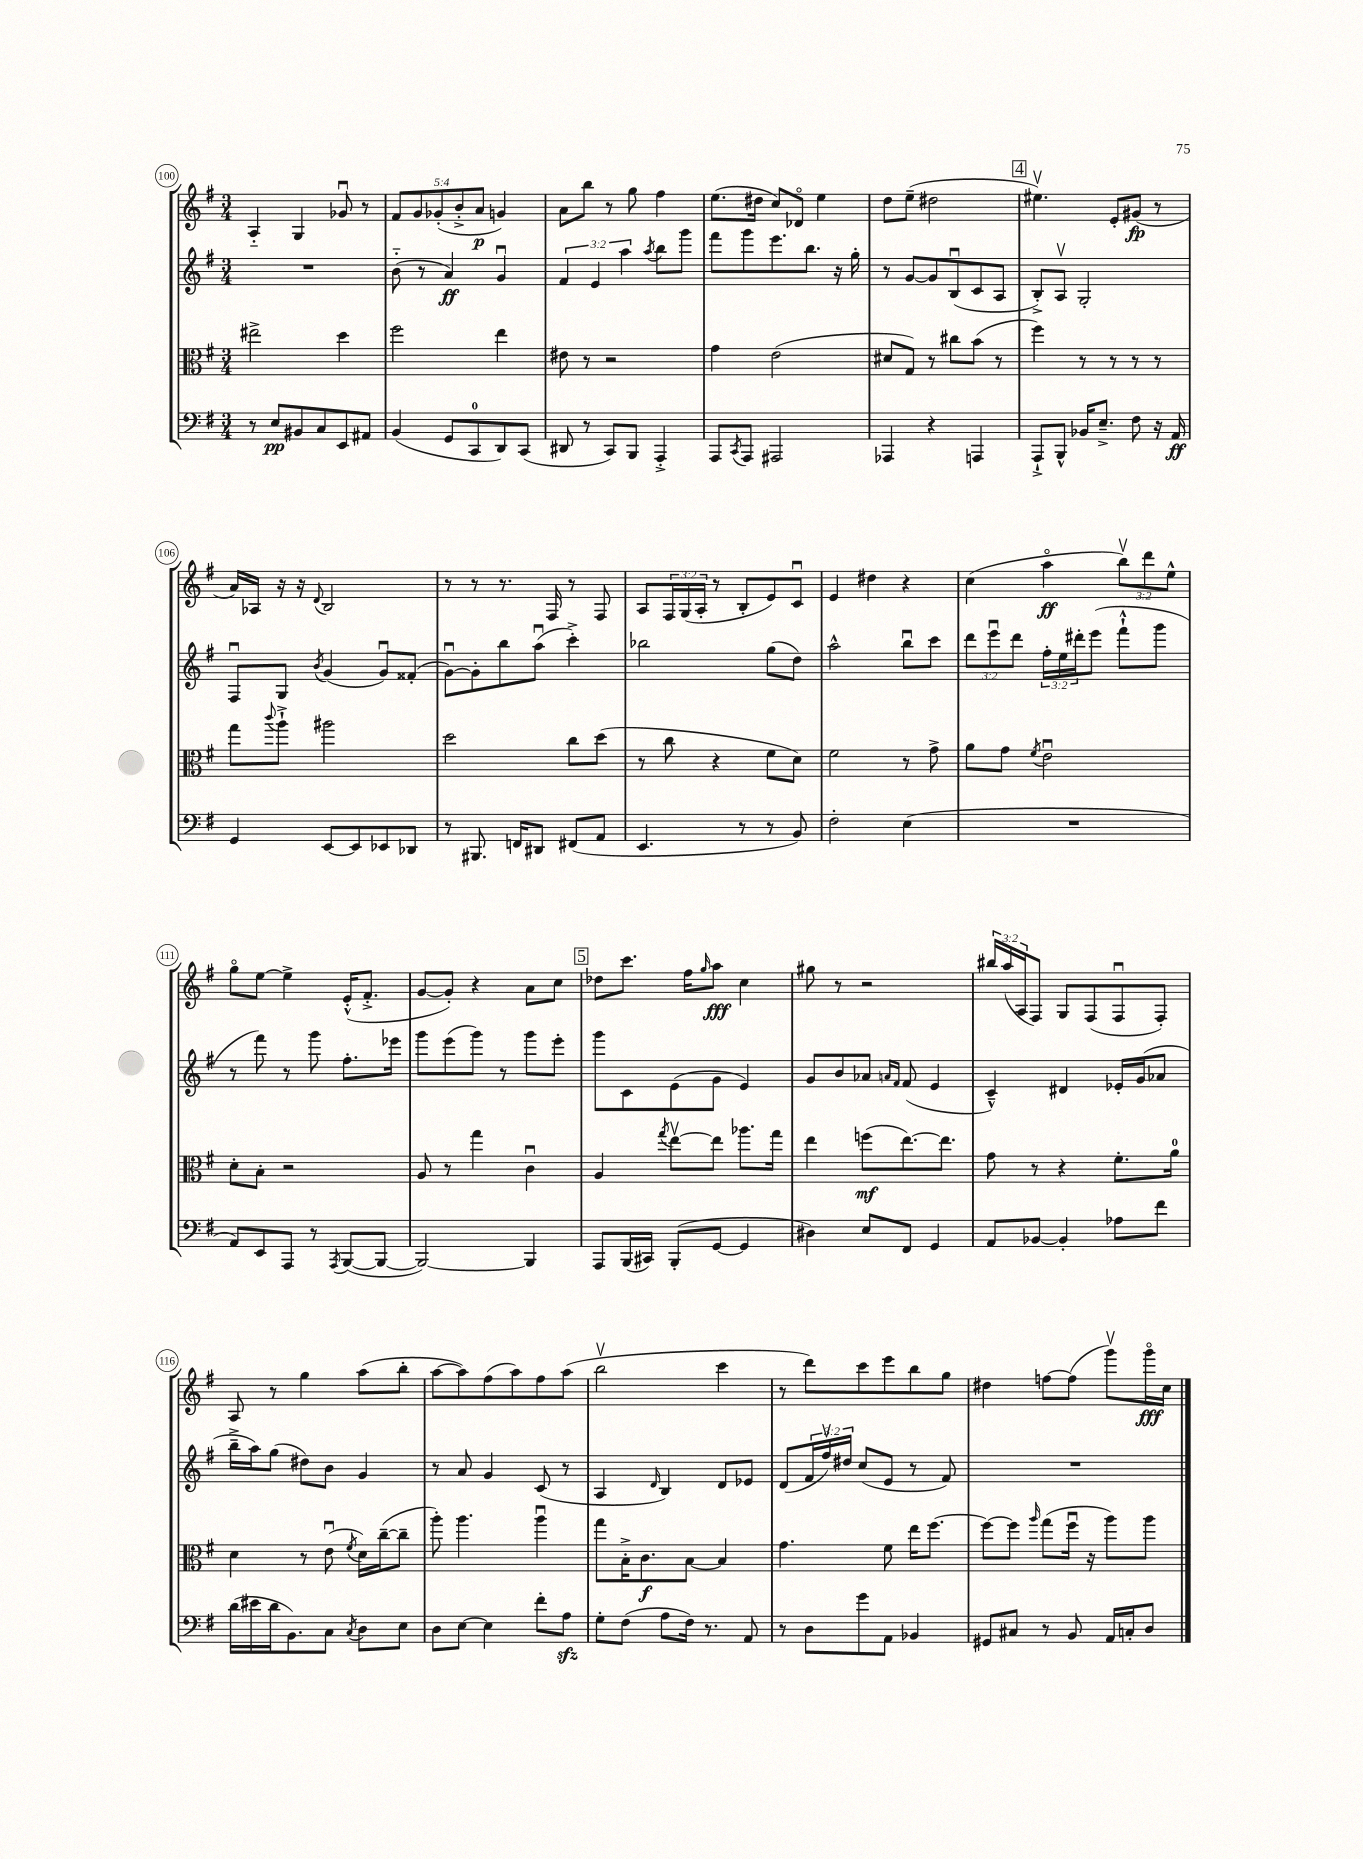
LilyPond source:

<<
\new StaffGroup <<
\new Staff = "s0" {
    \clef treble \key g \major \numericTimeSignature \time 3/4 \override Staff.TupletNumber.text = #tuplet-number::calc-fraction-text
    a4-_ g4 ges'8\downbow r8 |
    \tuplet 5/4 { fis'8 g'8 ges'8-.( b'8-.-> a'8\p } g'4) |
    a'8 b''8 r8 g''8 fis''4 |
    e''8.( dis''16 c''8) des'8\flageolet e''4 |
    d''8 e''8--( dis''2 |
    \mark \markup { \box "4" } eis''4.\upbow) e'8-. gis'8\fp( r8 |
    a'16) aes16 r16 r16 \appoggiatura { d'8 } b2 |
    r8 r8 r8. fis16 r8 fis8 |
    a8 \tuplet 3/2 { fis16 g16( a16-. } r8 b8-. e'8) c'8\downbow |
    e'4 dis''4 r4 |
    c''4( a''4\flageolet\ff \tuplet 3/2 { b''8\upbow) d'''8 e''8-^ } |
    g''8\flageolet e''8~ e''4-> e'16-.-^( fis'8.-.-> |
    g'8~ g'8-.) r4 a'8 c''8 |
    \mark \markup { \box "5" } des''8 c'''8. fis''16 \grace { g''16 } a''8\fff c''4 |
    gis''8 r8 r2 |
    \tuplet 3/2 { bis''16 a''16( a16 } fis8) g8 fis8( fis8\downbow fis8-.) |
    a8 r8 g''4 a''8( b''8-. |
    a''8~ a''8) fis''8( a''8) fis''8 a''8( |
    b''2\upbow c'''4 |
    r8 d'''8) c'''8 e'''8 b''8 g''8 |
    dis''4 f''8~ f''8( g'''8\upbow) g'''16\flageolet\fff c''16 \bar "|." |
}
\new Staff = "s1" {
    \clef treble \key g \major \numericTimeSignature \time 3/4 \override Staff.TupletNumber.text = #tuplet-number::calc-fraction-text
    R2. |
    b'8-_( r8 a'4\ff) g'4\downbow |
    \tuplet 3/2 { fis'4 e'4 a''4 } \acciaccatura { a''8 } b''8 g'''8 |
    fis'''8 g'''8 e'''8. b''8. r16 g''16-. |
    r8 g'8~ g'8 b8\downbow( c'8 a8 |
    \mark \markup { \box "4" } b8-.->) a8\upbow g2-. |
    fis8\downbow g8 \acciaccatura { b'8 } g'4( g'8\downbow) fisis'8-.( |
    g'8~\downbow) g'8-. b''8 a''8\downbow( c'''4-.->) |
    bes''2 g''8( d''8) |
    a''2-^ b''8\downbow c'''8 |
    \tuplet 3/2 { d'''8 e'''8\downbow d'''8 } \tuplet 3/2 { fis''16-. e''16 dis'''16-. } e'''8( fis'''8-!-^ g'''8 |
    r8 fis'''8) r8 g'''8 fis''8.-. ees'''16 |
    g'''8 e'''8( g'''8) r8 g'''8 e'''8-. |
    \mark \markup { \box "5" } g'''8 c'8 e'8( g'8 e'4) |
    g'8 b'8 aes'8 \grace { a'16 fis'16 } fis'8( e'4 |
    c'4---^) dis'4 ees'16-. g'16( aes'8 |
    b''16---> a''16) g''8( dis''8) b'8 g'4 |
    r8 a'8 g'4 c'8( r8 |
    a4 \grace { d'16 } b4) d'8 ees'8 |
    d'8( \tuplet 3/2 { fis'16 fis''16\upbow) dis''16 } c''8( e'8 r8 fis'8) |
    R2. \bar "|." |
}
\new Staff = "s2" {
    \clef alto \key g \major \numericTimeSignature \time 3/4
    eis''2-> d''4 |
    fis''2 e''4 |
    eis'8 r8 r2 |
    g'4 e'2( |
    dis'8 g8) r8 cis''8 b'8( r8 |
    \mark \markup { \box "4" } fis''4) r8 r8 r8 r8 |
    g''8 \appoggiatura { c'''8 } a''8-!-> ais''2 |
    d''2 c''8 d''8( |
    r8 c''8 r4 fis'8 d'8) |
    fis'2 r8 g'8-> |
    a'8 g'8 \acciaccatura { fis'8 } e'2\downbow |
    d'8-. b8-. r2 |
    a8 r8 g''4 c'4\downbow |
    \mark \markup { \box "5" } a4 \acciaccatura { g''8 } e''8~\upbow e''8 aes''8. g''16 |
    e''4 f''8\mf( e''8.~) e''8. |
    g'8 r8 r4 fis'8.-. a'16-0 |
    d'4 r8 e'8\downbow( \acciaccatura { fis'8 } d'16) c''16~--( c''8-- |
    a''8-.) a''4. a''4\downbow |
    g''8 b16-.-> c'8.\f b8~ b4 |
    g'4. fis'8 e''16 fis''8.~ |
    fis''8~ fis''8 \grace { a''16 } g''8( fis''16\downbow r16 a''8) a''8 \bar "|." |
}
\new Staff = "s3" {
    \clef bass \key g \major \numericTimeSignature \time 3/4
    r8 e8\pp bis,8 c8 e,8 ais,8 |
    b,4( g,8 c,8-0 d,8) c,8( |
    dis,8 r8 c,8) b,,8 a,,4-.-> |
    a,,8 \acciaccatura { c,8 } a,,8 ais,,2 |
    aes,,4 r4 a,,4 |
    \mark \markup { \box "4" } a,,8-!-> b,,8-^ bes,16 e8.---> fis8 r16 a,16\ff |
    g,4 e,8~ e,8 ees,8 des,8 |
    r8 bis,,8. f,16 dis,8 fis,8( a,8 |
    e,4. r8 r8 b,8) |
    fis2-. e4( |
    R2. |
    a,8) e,8 a,,8 r8 \acciaccatura { a,,8 } b,,8~( b,,8~ |
    b,,2~) b,,4 |
    \mark \markup { \box "5" } a,,8 b,,16( cis,16) b,,8-.( g,8~ g,4 |
    dis4) e8 fis,8 g,4 |
    a,8 bes,8~ bes,4-. aes8 fis'8 |
    d'16( eis'16 d'16 b,8.) c8 \acciaccatura { c8 } d8 e8 |
    d8 e8~ e4 fis'8-. a8\sfz |
    g8-. fis8( a8 fis16) r8. a,8 |
    r8 d8 g'8 a,8 bes,4 |
    gis,8 cis8 r8 b,8 a,16 c16-. d8 \bar "|." |
}
>>
>>
\layout { \context { \Score currentBarNumber = #100 \override BarNumber.stencil = #(make-stencil-circler 0.1 0.3 ly:text-interface::print) } }
